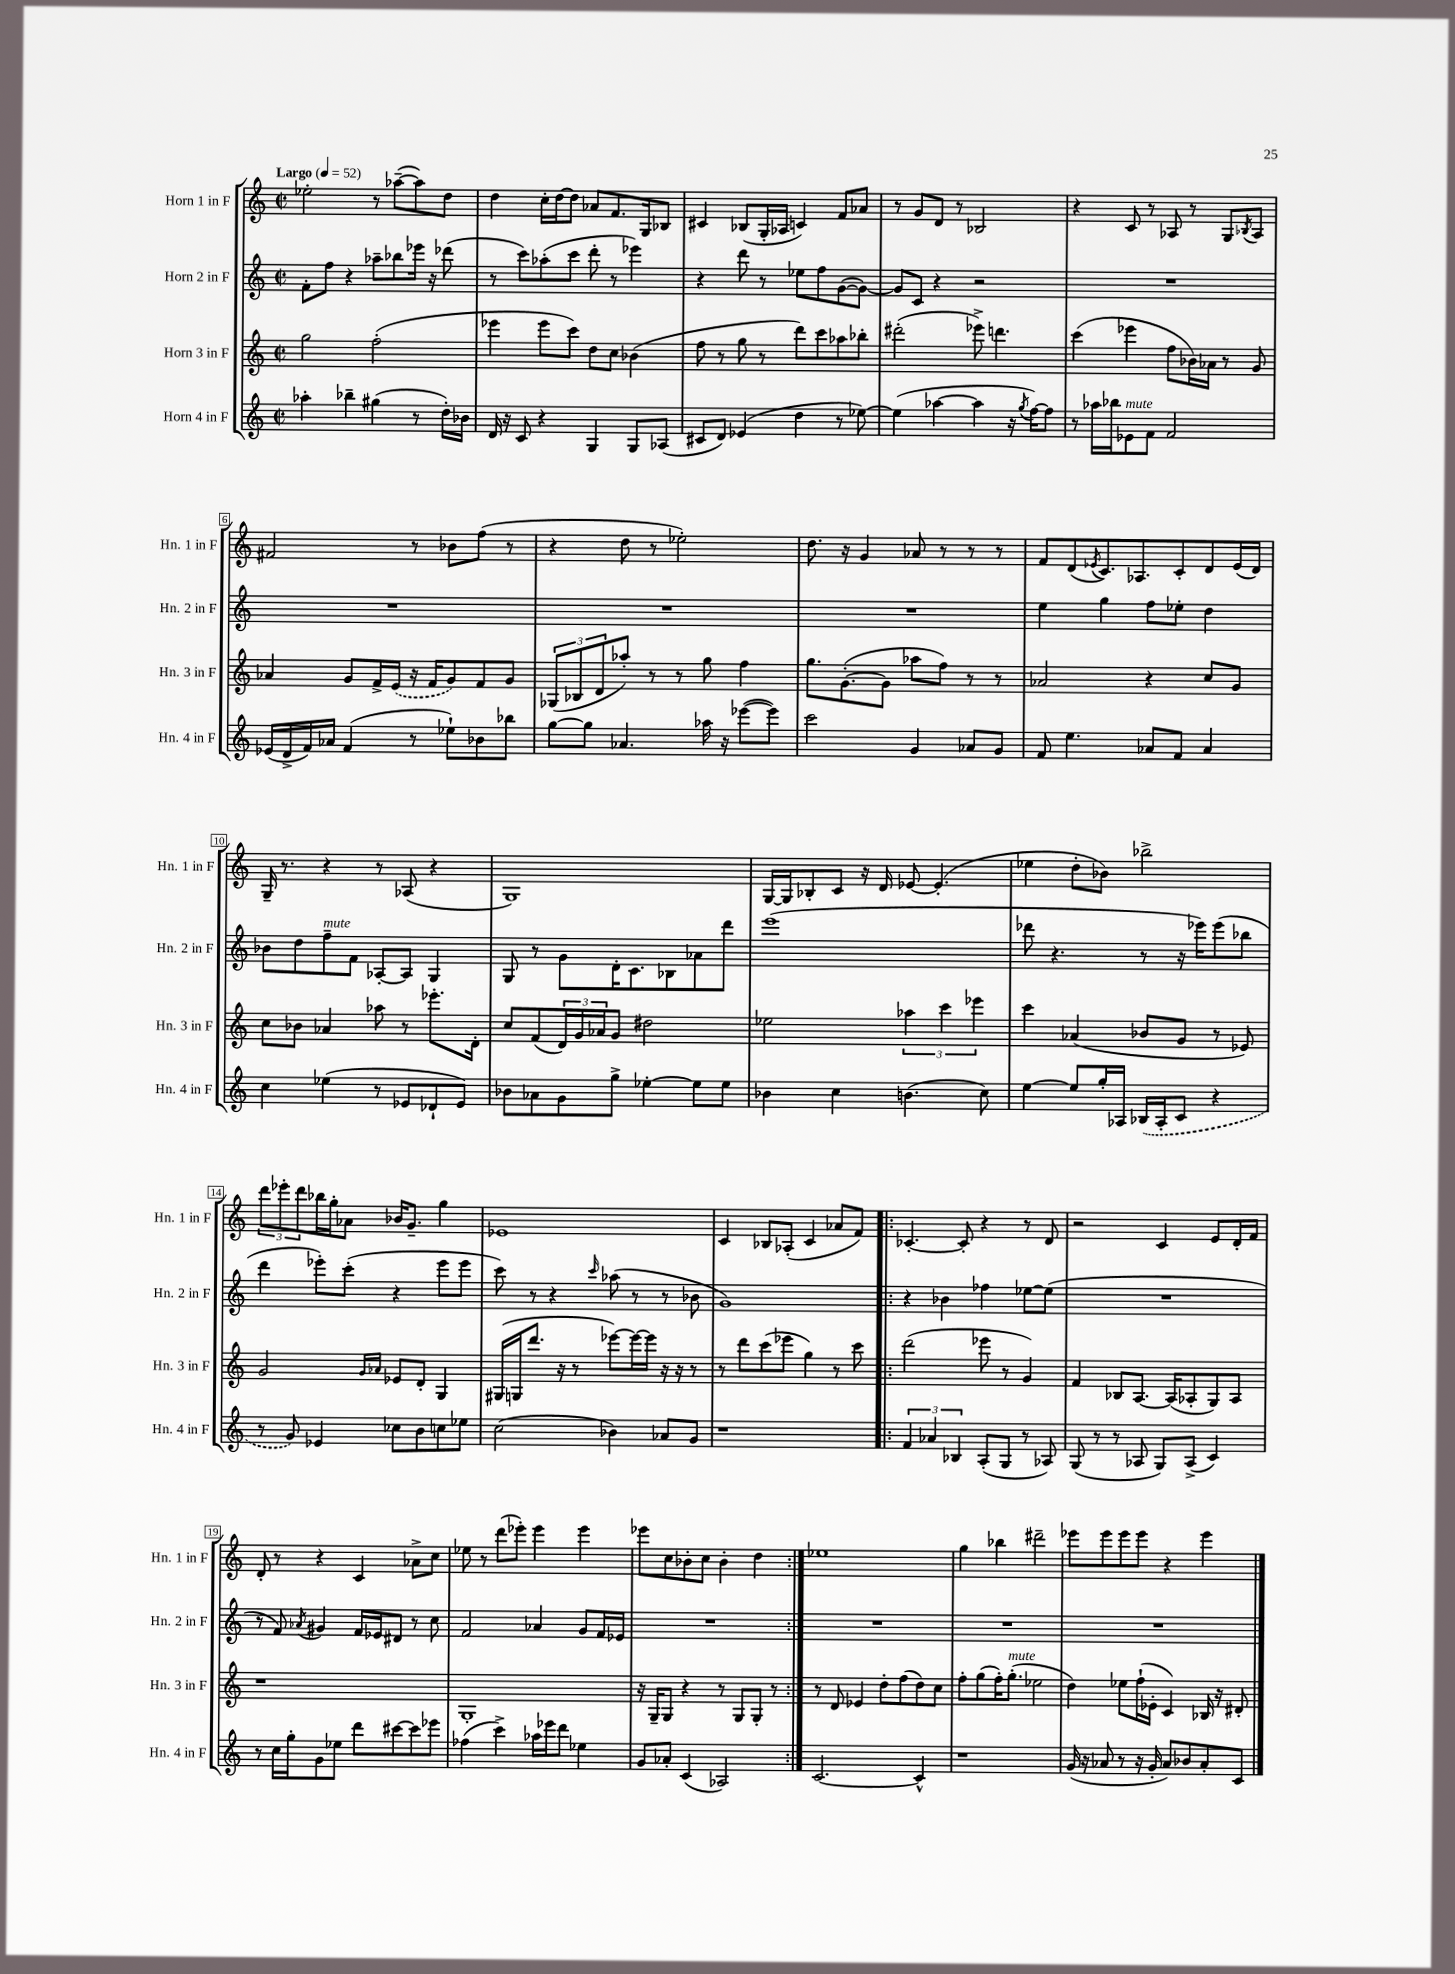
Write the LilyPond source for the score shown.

<<
\new StaffGroup <<
\new Staff = "s0" \with { instrumentName = "Horn 1 in F" shortInstrumentName = "Hn. 1 in F" } {
    \clef treble \key c \major \defaultTimeSignature \time 2/2 \tempo "Largo" 4 = 52
    ees''2-. r8 aes''8~--( aes''8) d''8 |
    d''4 c''16-. d''16~ d''8 aes'8 f'8. g16 bes8 |
    cis'4 bes8( g16-. aes16 c'4) f'8 aes'8 |
    r8 g'8 d'8 r8 bes2 |
    r4 c'8 r8 aes8 r8 g8 \acciaccatura { bes8 } aes8 |
    fis'2 r8 bes'8 f''8( r8 |
    r4 d''8 r8 ees''2-.) |
    d''8. r16 g'4 aes'8 r8 r8 r8 |
    f'8 d'8( \acciaccatura { ees'8 } c'8.) aes8. c'8-. d'8 ees'16( d'16) |
    g16-- r8. r4 r8 aes8( r4 |
    g1) |
    g16~ g16 bes8-. c'8 r16 d'16 ees'8~ ees'4.-.( |
    ees''4 d''8-. bes'8) bes''2-> |
    \tuplet 3/2 { d'''8 ees'''8-. d'''8 } bes''16 g''16-. aes'8 bes'16 g'8.-- g''4 |
    ees'1 |
    c'4 bes8 aes8-.( c'4 aes'8 f'8) |
    \repeat volta 2 { ces'4.~-. ces'8-. r4 r8 d'8 |
    r2 c'4 e'8 d'16-. f'16 |
    d'8-. r8 r4 c'4 aes'8-> c''8 |
    ees''8 r8 d'''8( ees'''8-.) ees'''4 ees'''4 |
    ees'''8 c''8 bes'8-. c''8 bes'4-. d''4 | }
    ees''1 |
    g''4 bes''4 dis'''2-- |
    ees'''8 ees'''8 ees'''8 ees'''8 r4 ees'''4 \bar "|." |
}
\new Staff = "s1" \with { instrumentName = "Horn 2 in F" shortInstrumentName = "Hn. 2 in F" } {
    \clef treble \key c \major \defaultTimeSignature \time 2/2
    f'8-. f''8 r4 aes''8-- bes''8 ees'''16 r16 des'''8( |
    r8 c'''8) aes''8-.( c'''8 d'''8-. r8 ees'''4) |
    r4 d'''8 r8 ees''8 f''8 g'8~( g'8~) |
    g'8 c'8 r4 r2 |
    R1 |
    R1 |
    R1 |
    R1 |
    e''4 g''4 f''8 ees''8-. d''4 |
    bes'8 d''8 f''8--^\markup { \italic "mute" } f'8 aes8~-. aes8 g4 |
    g8 r8 g'8 d'16-. c'8. bes8 aes'8 d'''8 |
    e'''1( |
    des'''8 r4. r8 r16 ees'''16) ees'''8( bes''8 |
    d'''4 ees'''8-.) c'''8-.( r4 ees'''8 ees'''8 |
    c'''8) r8 r4 \grace { c'''16 } aes''8( r8 r8 bes'8 |
    g'1) |
    \repeat volta 2 { r4 bes'4 fes''4 ees''8~ ees''8( |
    R1 |
    r8 f'8) \acciaccatura { aes'8 } gis'4 f'16 ees'16 dis'8 r8 c''8 |
    f'2 aes'4 g'8 f'16 ees'16 |
    R1 | }
    R1 |
    R1 |
    R1 \bar "|." |
}
\new Staff = "s2" \with { instrumentName = "Horn 3 in F" shortInstrumentName = "Hn. 3 in F" } {
    \clef treble \key c \major \defaultTimeSignature \time 2/2
    g''2 f''2-.( |
    ees'''4 ees'''8 c'''8) d''8 c''8 bes'4( |
    f''8 r8 g''8 r8 d'''8) c'''8 aes''8 bes''8-. |
    dis'''2-.( ees'''8->) d'''4. |
    c'''4( ees'''4 f''8 bes'16) aes'16 r8 g'8 |
    aes'4 g'8 f'16-> \once \slurDashed e'16( r16 f'16 g'8) f'8 g'8 |
    \tuplet 3/2 { ges8( bes8 d'8 } aes''8-.) r8 r8 g''8 f''4 |
    g''8. g'8.~-.( g'8 aes''8 f''8) r8 r8 |
    aes'2 r4 c''8 g'8 |
    c''8 bes'8 aes'4 aes''8 r8 ees'''8.-. d'16-. |
    c''8 f'8( \tuplet 3/2 { d'16) g'16 aes'16 } g'8 dis''2 |
    ees''2 \tuplet 3/2 { aes''4 c'''4 ees'''4 } |
    c'''4 aes'4( bes'8 g'8 r8 ees'8) |
    g'2 \grace { g'16 aes'16 } ees'8 d'8-. g4 |
    gis16( g16 d'''8. r16 r8 ees'''8~) ees'''16~ ees'''16 r16 r16 r8 |
    r8 d'''8 c'''8( ees'''8 g''4) r8 c'''8 |
    \repeat volta 2 { d'''2( ees'''8 r8 g'4) |
    f'4 bes8 a8.~ a16( aes8-. g8) aes8 |
    r1 |
    g1-. |
    r16 g16-- g8 r4 r8 g8 g8-. r8 | }
    r8 d'8 ees'4 d''8-. f''8( d''8) c''8 |
    f''8-. g''8( f''16-.) g''8.-.^\markup { \italic "mute" }( ees''2 |
    d''4) ees''8 f''16-!( ees'16-. c'4) bes16 r16 dis'8-. \bar "|." |
}
\new Staff = "s3" \with { instrumentName = "Horn 4 in F" shortInstrumentName = "Hn. 4 in F" } {
    \clef treble \key c \major \defaultTimeSignature \time 2/2
    aes''4-. bes''4-- gis''4( r8 d''16-.) bes'16 |
    d'16 r16 c'8 r4 g4 g8 aes8( |
    cis'8 d'8) ees'4( d''4 r8 ees''8~) |
    ees''4( aes''4~ aes''4 r16 \acciaccatura { g''8 } f''16~) f''8 |
    r8 aes''16 bes''16 ees'8^\markup { \italic "mute" } f'8 f'2 |
    ees'16( d'16-> f'16) aes'16 f'4( r8 ees''8-!) bes'8 bes''8 |
    g''8~ g''8 aes'4. aes''16 r16 ees'''8~( ees'''8) |
    c'''2 g'4 aes'8 g'8 |
    f'8 e''4. aes'8 f'8 aes'4 |
    c''4 ees''4( r8 ees'8 des'8-! ees'8) |
    bes'8 aes'8 g'8 g''8-> ees''4~-. ees''8 ees''8 |
    bes'4 c''4 b'4.( c''8) |
    e''4~ e''8 g''16-. aes16 \once \slurDashed bes16( aes16-. c'8 r4 |
    r8 g'8) ees'4 ces''8 b'8 c''8 ees''8 |
    c''2( bes'4) aes'8 g'8 |
    r1 |
    \repeat volta 2 { \tuplet 3/2 { f'4 aes'4 bes4 } a8-.( g8 r8 aes8) |
    g8( r8 r8 aes8 g8) aes8->( c'4) |
    r8 c''16 g''16-. g'8 ees''8 d'''8 cis'''8~ cis'''8 ees'''8 |
    fes''4( c'''4->) aes''16 ees'''16 d'''8 ees''4 |
    g'8 aes'8-. c'4( aes2) | }
    c'2.~ c'4-^ |
    r1 |
    g'16( r16 aes'8 r8 r16 g'16-. aes'8) bes'8 aes'8-. c'8 \bar "|." |
}
>>
>>
\layout { \context { \Score \override BarNumber.stencil = #(make-stencil-boxer 0.1 0.3 ly:text-interface::print) } }
